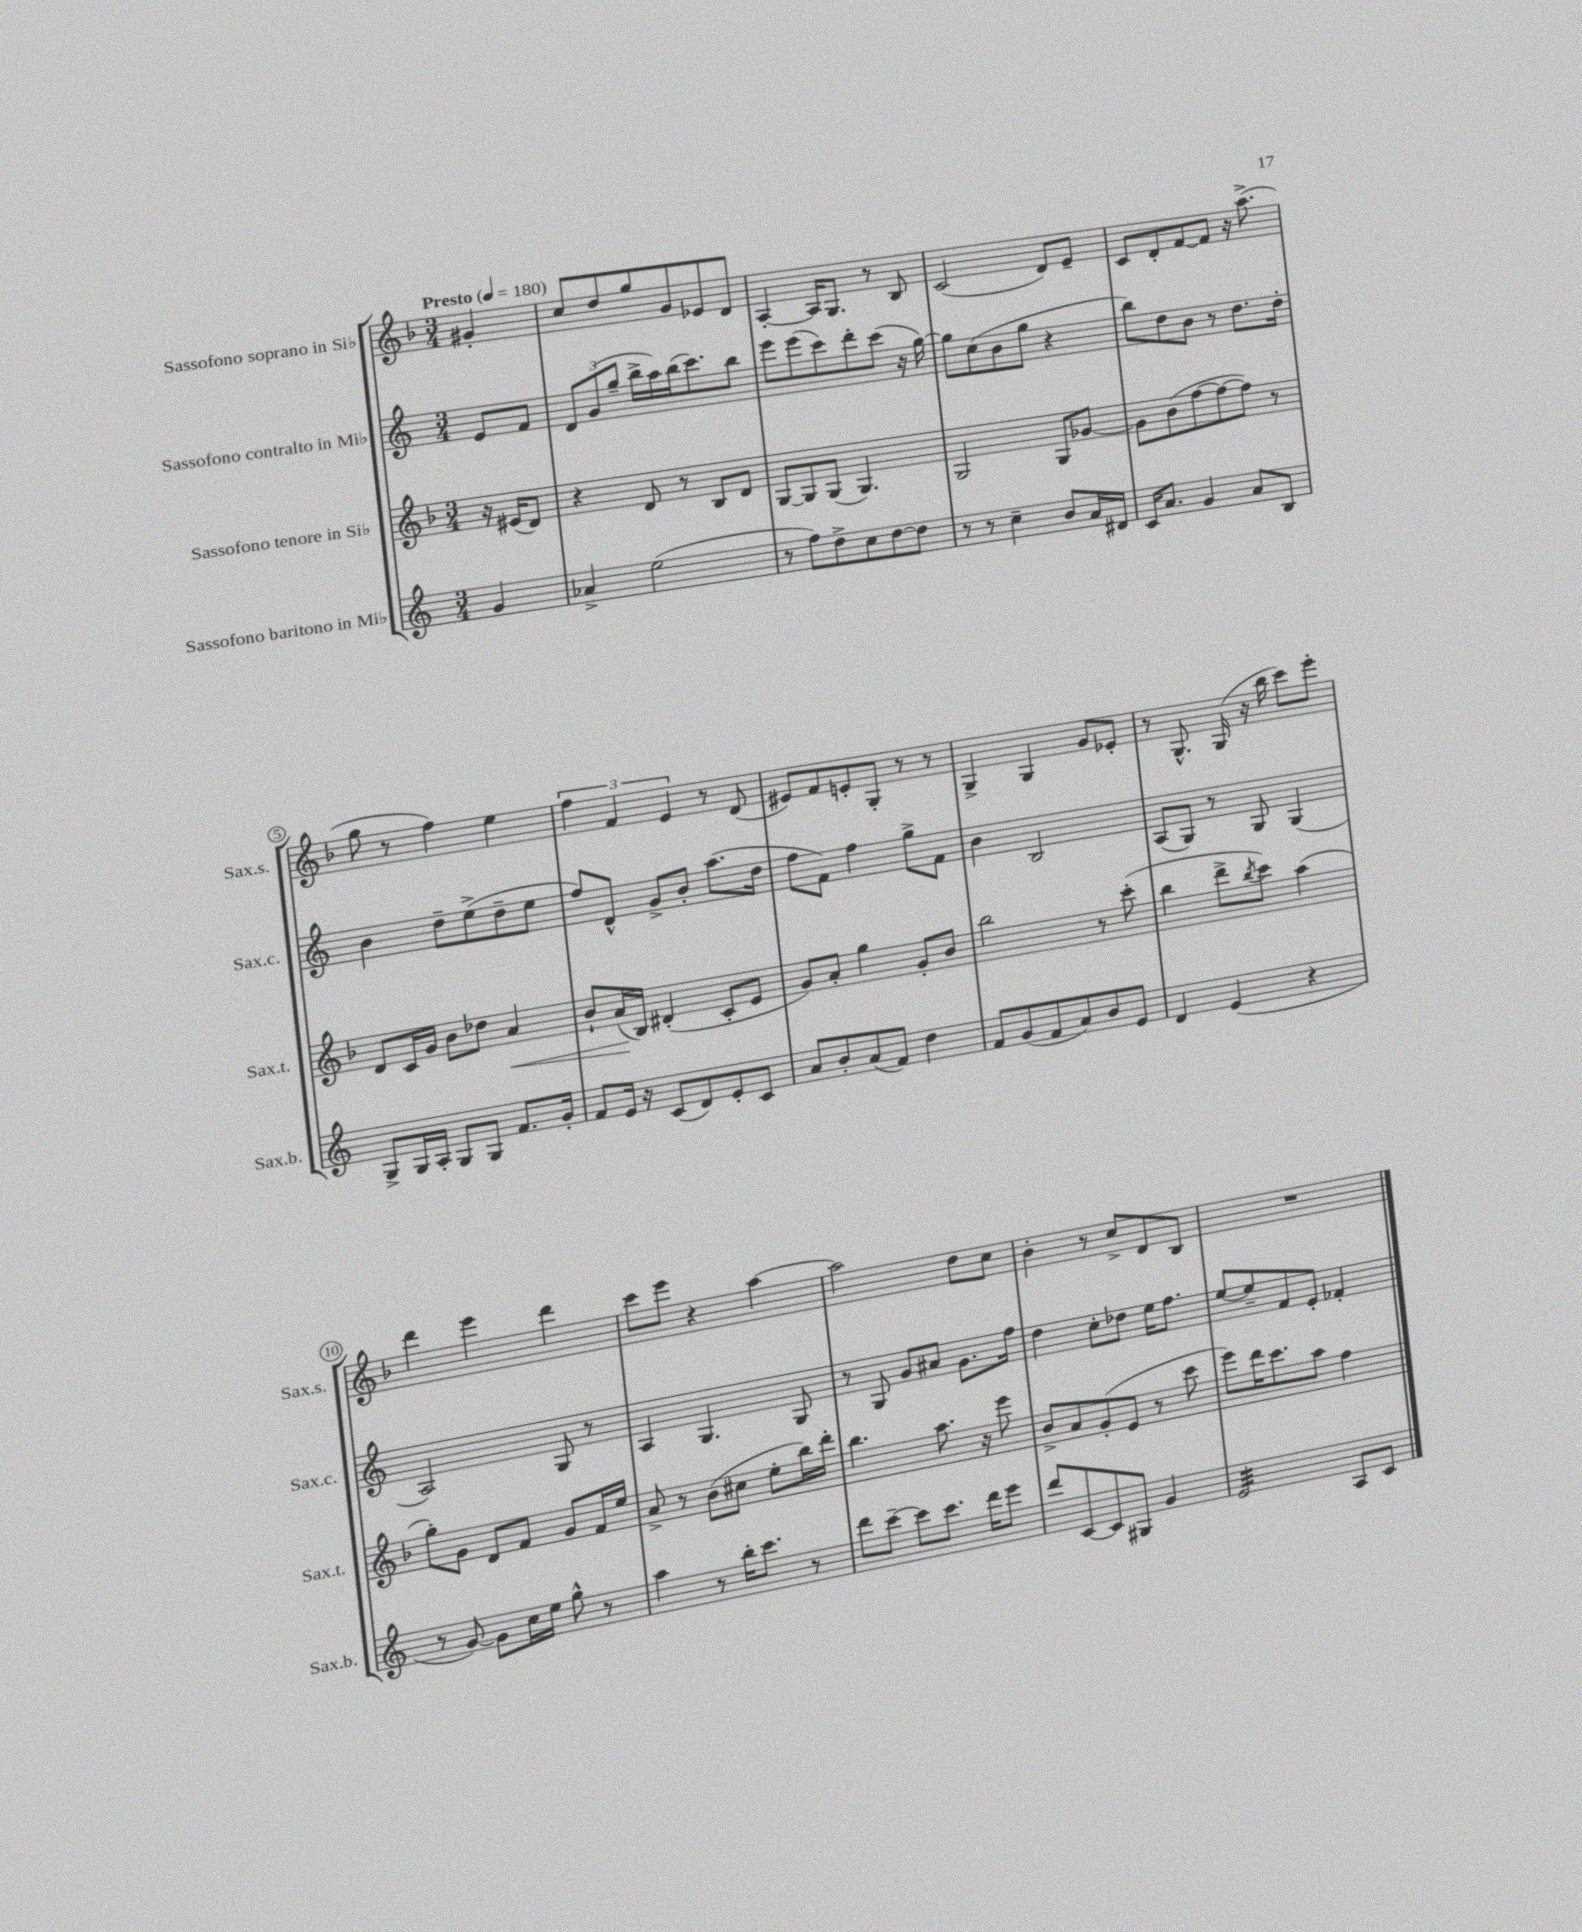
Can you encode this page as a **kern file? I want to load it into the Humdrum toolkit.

**kern	**kern	**kern	**kern
*staff4	*staff3	*staff2	*staff1
*clefG2	*clefG2	*clefG2	*clefG2
*k[]	*k[b-]	*k[]	*k[b-]
*M3/4	*M3/4	*M3/4	*M3/4
*MM180	*MM180	*MM180	*MM180
4g	16r	8e	4g#'
.	(16e#	.	.
.	8d)	8f	.
=	=	=	=
4a-^	4r	12d	8cc
.	.	(12g	.
.	.	.	8dd
.	.	12gg~	.
(2ee	8d	16bb^	8gg
.	.	16aa)	.
.	8r	(16bb	8g
.	.	8.ccc)	.
.	8B-	.	8e-
.	8d	8bb	8d
=	=	=	=
8r	[8G	8eee	[4A'
8ff)	8G]	(8eee	.
8dd^	(8G	8ccc)	16A]
.	.	.	8.G
8cc	4.G)	8ddd'	.
[8dd	.	(8ccc	8r
8dd]	.	16r	8B-
.	.	[16gg)	.
=	=	=	=
8r	2G	8gg]	(2c
8r	.	(8cc	.
4cc~	.	8b	.
.	.	8gg	.
8b	8G	4r	8d)
16a	[8g-	.	8e~
16d#	.	.	.
=	=	=	=
16c	8g-]	8bb)	8c
8.a	.	.	.
.	(8b-	8dd	8d'
4g	[8ff	8b	[8f
.	8ff_	8r	8f]
8a	8ff])	8.dd	16r
.	.	.	(8.aa^
8B	8r	.	.
.	.	16dd'	.
=	=	=	=
8G^	8d	4b	8gg
16G	16c	.	8r
16A'	16g	.	.
8G	8b-	8dd~	4ff)
8G	8dd-	(8ee^	.
8.f	4a	8dd~	4ee
.	.	8ee	.
16g'	.	.	.
=	=	=	=
8f	8b-`	8ff)	6ff
16e	(16a	8d^^	.
.	.	.	6f
16r	16B-)	.	.
(8c	(4d#'	8g^	.
.	.	.	6e
8d)	.	8b'	.
8e'	8c'	(8.aa	8r
8c	8e	.	(8d
.	.	16dd	.
=	=	=	=
8a	8g)	8ff	8e#)
8b'	8a'	8f)	8f
(8a	4gg	4ff	8e'
8f)	.	.	8G'
4dd	8g'	8gg^	8r
.	8b-	8f	8r
=	=	=	=
8f	2bb-	4b	4G^
(8g	.	.	.
8f	.	2B	4G
8a)	.	.	.
8b	8r	.	8g
8e	(8ccc'	.	8e-'
=	=	=	=
4d	4bb-	(8A	8r
.	.	8G)	8.G^^
(4e	8ddd^	8r	.
.	.	.	(16G
.	8qbb-	.	.
.	8ccc)	8G	16r
.	.	.	16bb-
4r	(4aa	(4G	8ccc)
.	.	.	8eee'
=	=	=	=
8r	8gg')	2A)	4ddd
[8g)	8g	.	.
8g]	8d	.	4eee
16cc	8f	.	.
16ee	.	.	.
8gg^^	8g	8G	4ddd
8r	16f	8r	.
.	16ee	.	.
=	=	=	=
4aa	8a^	4A	8ccc
.	8r	.	8eee
8r	(8b-	4.G	4r
16bb'	8cc#	.	.
8.ccc	.	.	.
.	8ee'	.	[4aa
8r	16bb-)	8G	.
.	16ddd'	.	.
=	=	=	=
8ddd	4.bb-	8r	2aa]
[8ccc~	.	8G	.
8ccc]	.	8g	.
8.ccc	8.aa	8a#	.
.	.	8.g	8dd
16ddd	16r	.	.
8eee	8eee	.	8cc
.	.	16ff	.
=	=	=	=
8ddd	8b-^	4dd	4b-'
[8c	8a	.	.
8c]	(8g'	8cc'	8r
8G#	8e	8dd-	8cc^
4g	8r	16ee	8d
.	.	8.ff	.
.	8ccc	.	8B-
=	=	=	=
2e	8eee)	[8ee	2.r
.	16ddd	8ee~]	.
.	8.ccc	.	.
.	.	8f	.
.	8aa	8e'	.
8A	4ff	4f-'	.
8c	.	.	.
==	==	==	==
*-	*-	*-	*-
